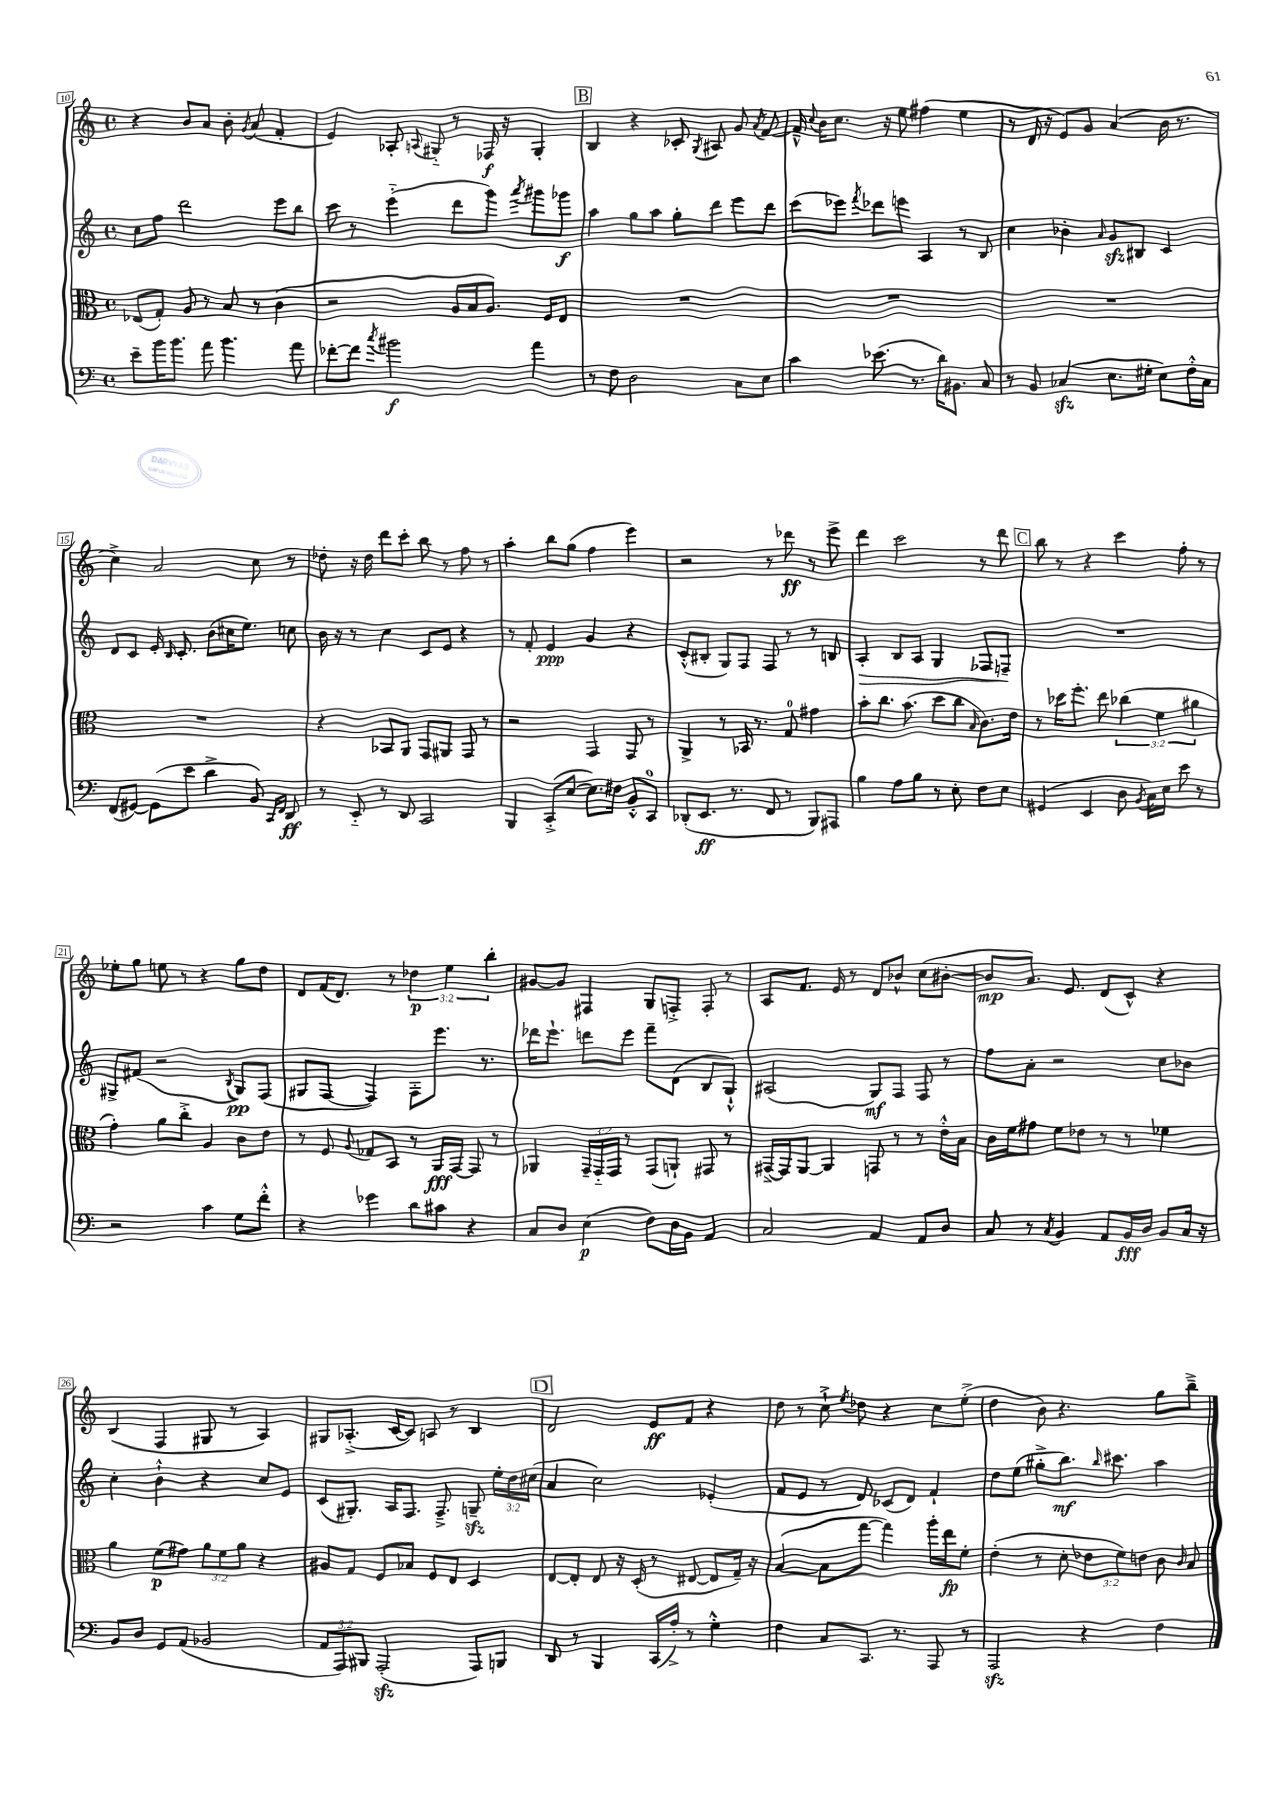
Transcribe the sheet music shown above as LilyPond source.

<<
\new StaffGroup <<
\new Staff = "s0" {
    \clef treble \key c \major \defaultTimeSignature \time 4/4 \override Staff.TupletNumber.text = #tuplet-number::calc-fraction-text
    \autoBeamOff r4 b'8[ a'8] b'8-. \acciaccatura { g'8 } a'8( f'4-. |
    e'4) aes8-. \appoggiatura { a8 } gis8-_ r8 fes16\f r16 gis4-. |
    \mark \markup { \box "B" } b4 r4 ces'8-. \acciaccatura { g8 } ais8 g'8 \acciaccatura { a'8 } f'8~ |
    f'16---^ \appoggiatura { c''8 } b'16[ c''8.] r16 e''8 fis''4( e''4 |
    r8 d'16 r16 e'8[) g'8] a'4( b'16 r8. |
    c''4->) a'2 c''8 r8 |
    des''8-. r16 des''16 d'''8[ c'''8]-. b''8 r8 f''8 r8 |
    a''4-. b''8[ g''8]( f''4 e'''4) |
    r2 r8 des'''8\ff r8 e'''8-> |
    d'''4 c'''2 r8 d'''8 |
    \mark \markup { \box "C" } b''8 r8 r4 c'''4 f''8-. r8 |
    ees''8[-. g''8] e''8 r8 r4 g''8[ d''8] |
    d'8[ f'16( d'8.]) r8 \tuplet 3/2 { des''4\p e''4 b''4-. } |
    gis'8[~ gis'8] fis4 g8[ f8]-.-> f8-. r8 |
    a8[ f'8.] e'16 r8 d'8[ bes'8]-^ c''8[( bis'8]~-. |
    bis'8[\mp a'8.]) e'8. d'8[( c'8]-^) r4 |
    b4( f4 gis8 r8 a4) |
    gis8[ aes8.]-.->( c'16[~ c'8]) a8 r8 b4 |
    \mark \markup { \box "D" } d'2 e'8[\ff f'8] r4 |
    d''8 r8 c''8-!-> \acciaccatura { e''8 } des''8 r4 c''8[ e''8]-.->( |
    d''4 b'8) r4. g''8[ b''8]---> \bar "|." |
}
\new Staff = "s1" {
    \clef treble \key c \major \defaultTimeSignature \time 4/4 \override Staff.TupletNumber.text = #tuplet-number::calc-fraction-text
    \autoBeamOff c''8[ f''8] d'''2 e'''8[ b''8] |
    c'''8 r8 e'''4-_( d'''8[ g'''8]) \acciaccatura { a'''8 } gis'''8[ ges'''8]\f |
    \mark \markup { \box "B" } a''4 g''8[ a''8] g''8[-. d'''8] e'''8[ d'''8] |
    c'''8[( ees'''8]) \acciaccatura { f'''8 } des'''8[ e'''8] a4 r8 b8 |
    c''4 bes'4-. \grace { a'16 } g'8[\sfz bis8] c'4 |
    d'8[ c'8] e'16-. \grace { b16 } c'8.-. b'8[( cis''16 e''8.]) c''8 |
    b'16 r16 r8 c''4 c'8[ e'8] r4 |
    r8 f'8-. e'4\ppp g'4 r4 |
    c'8[-.-^( bis8]-. g8[) f8] f8 r8 r8 b8 |
    a4-.\> b8[ a8] g4 fes8[ f8]--\! |
    \mark \markup { \box "C" } R1 |
    gis8[-> fis'8]( r2 \acciaccatura { b8 } gis8[\pp) f8]( |
    gis8[ f8]~ f4) f8[-. e'''8.] r8. |
    des'''16[ e'''8.]-! d'''8[ e'''8] f'''8[-- d'8]( b8[ g8]-!-^) |
    ais2( g8[\mf) f8] f8 r8 |
    f''8[ a'8]-. r2 c''8[ bes'8] |
    c''4-. b'4-!-^ r4 c''8[ e'8] |
    c'8[( gis8.]-.) a16[ f8.] f8.---> g8--\sfz \tuplet 3/2 { e''16[-. d''16 cis''16]( } |
    \mark \markup { \box "D" } a'4 c''2) ees'4-.( |
    f'8[ e'8] r8 d'8) ces'8[( d'8]) f'4-! |
    d''8[ e''8]( gis''8[-.-> b''8.]\mf) \grace { b''16 } cis'''8. a''4 \bar "|." |
}
\new Staff = "s2" {
    \clef alto \key c \major \defaultTimeSignature \time 4/4 \override Staff.TupletNumber.text = #tuplet-number::calc-fraction-text
    \autoBeamOff ees8[( g8]-.) a8 r8 b8 r8 c'4( |
    r2 a16[ b16 a8.]) f16[ e8] |
    \mark \markup { \box "B" } R1 |
    R1 |
    R1 |
    R1 |
    r4 bes,8[ a,8] g,8[ ais,8] g,8 r8 |
    r2 g,4 g,8 r8 |
    a,4-> r8 bes,16 r8. g8-0 gis'4 |
    b'8[-. c''8.] b'8.( d''8[ c''8] \grace { b16 } c'8.[) e'16] |
    \mark \markup { \box "C" } r8 des''16[ f''8.]-. e''8 \tuplet 3/2 { ces''4( f'4 ais'4 } |
    g'4-.) a'8[ c''8]-.-> a4 c'8[ e'8] |
    r8 f8 \appoggiatura { a8 } ges8[ b,8] r8 a,16[\fff g,16]~ g,8 r8 |
    aes,4 \tuplet 3/2 { g,16[-- g,16-_ g,16] } r8 g,8[( a,8]-!) gis,8 r8 |
    gis,16[~-> gis,16 a,8]~ a,4 g,8 r8 r8 e'16[-.-^ b16] |
    c'16[ f'16 gis'8] f'8[ ees'8] r8 r8 fes'4 |
    a'4 f'8[\p( gis'8]) \tuplet 3/2 { a'8[ f'8 a'8] } r4 |
    ais8[ g8] f8[ bes8] f8[ e8] d4 |
    \mark \markup { \box "D" } e8[~ e8]-. e8 r16 d16-.( r8 eis8~ eis8[ g16]--) r16 |
    b4~( b8[ g''8]~ g''4) a''16[-. e''16\fp f'8]-. |
    e'4-.( r8 d'8-. \tuplet 3/2 { ees'8[ f'8) e'8] } c'8 \grace { c'16 } b8 \bar "|." |
}
\new Staff = "s3" {
    \clef bass \key c \major \defaultTimeSignature \time 4/4 \override Staff.TupletNumber.text = #tuplet-number::calc-fraction-text
    \autoBeamOff e'8[-- b'16 b'8.] a'8 b'4. a'8 |
    fes'8[~-. fes'8] \acciaccatura { c''8 } bis'2\f a'4 |
    \mark \markup { \box "B" } r8 f8 d2 c8[ e8] |
    c'4 ees'8.( r8. d'16[) bis,8.] c8 |
    r8 b,8 ces4\sfz( e8.[ gis16]-. e8[) f16-.-^ ces16] |
    f,8[( gis,8]~) gis,8[( e'8] d'4-> b,8) \grace { c,16[ f,16] } d,8\ff |
    r8 e,8-_ r8 d,8 c,2 |
    b,,4 c,8[-.->( e8]~ e8.[) fis16] b,8[-.-^ c,8]-0 |
    des,8[-.( e,8.]\ff r8. f,8 r8 b,,8[) ais,,8] |
    b4 a8[ b8] r8 e8-. f8[ e8] |
    \mark \markup { \box "C" } gis,4( e,4 d8 \acciaccatura { b,8 } c16[) e16] e'8 r8 |
    r2 c'4 g8[ f'8]-.-^ |
    r4 ges'4 d'8[ cis'8] r4 |
    c8[ d8] e4\p( f8[) d16 b,16] a,4 |
    c2 a,4 a,8[ d8] |
    c8 r8 \acciaccatura { c8 } b,4 a,8[ b,16\fff d16] b,8[ c16] r16 |
    b,8[ d8] g,8[ a,8]( bes,2 |
    \tuplet 3/2 { a,8[ a,,8) bis,,8] } a,,2-.\sfz( a,,8[) b,,8] |
    \mark \markup { \box "D" } d,8 r8 b,,4 c,16[( a16]-.->) r8 g4-.-^ |
    f4 c8[ c,8.] r8. a,,8 r8 |
    a,,2\sfz r4 f4 \bar "|." |
}
>>
>>
\layout { \context { \Score currentBarNumber = #10 \override BarNumber.stencil = #(make-stencil-boxer 0.1 0.3 ly:text-interface::print) } }
